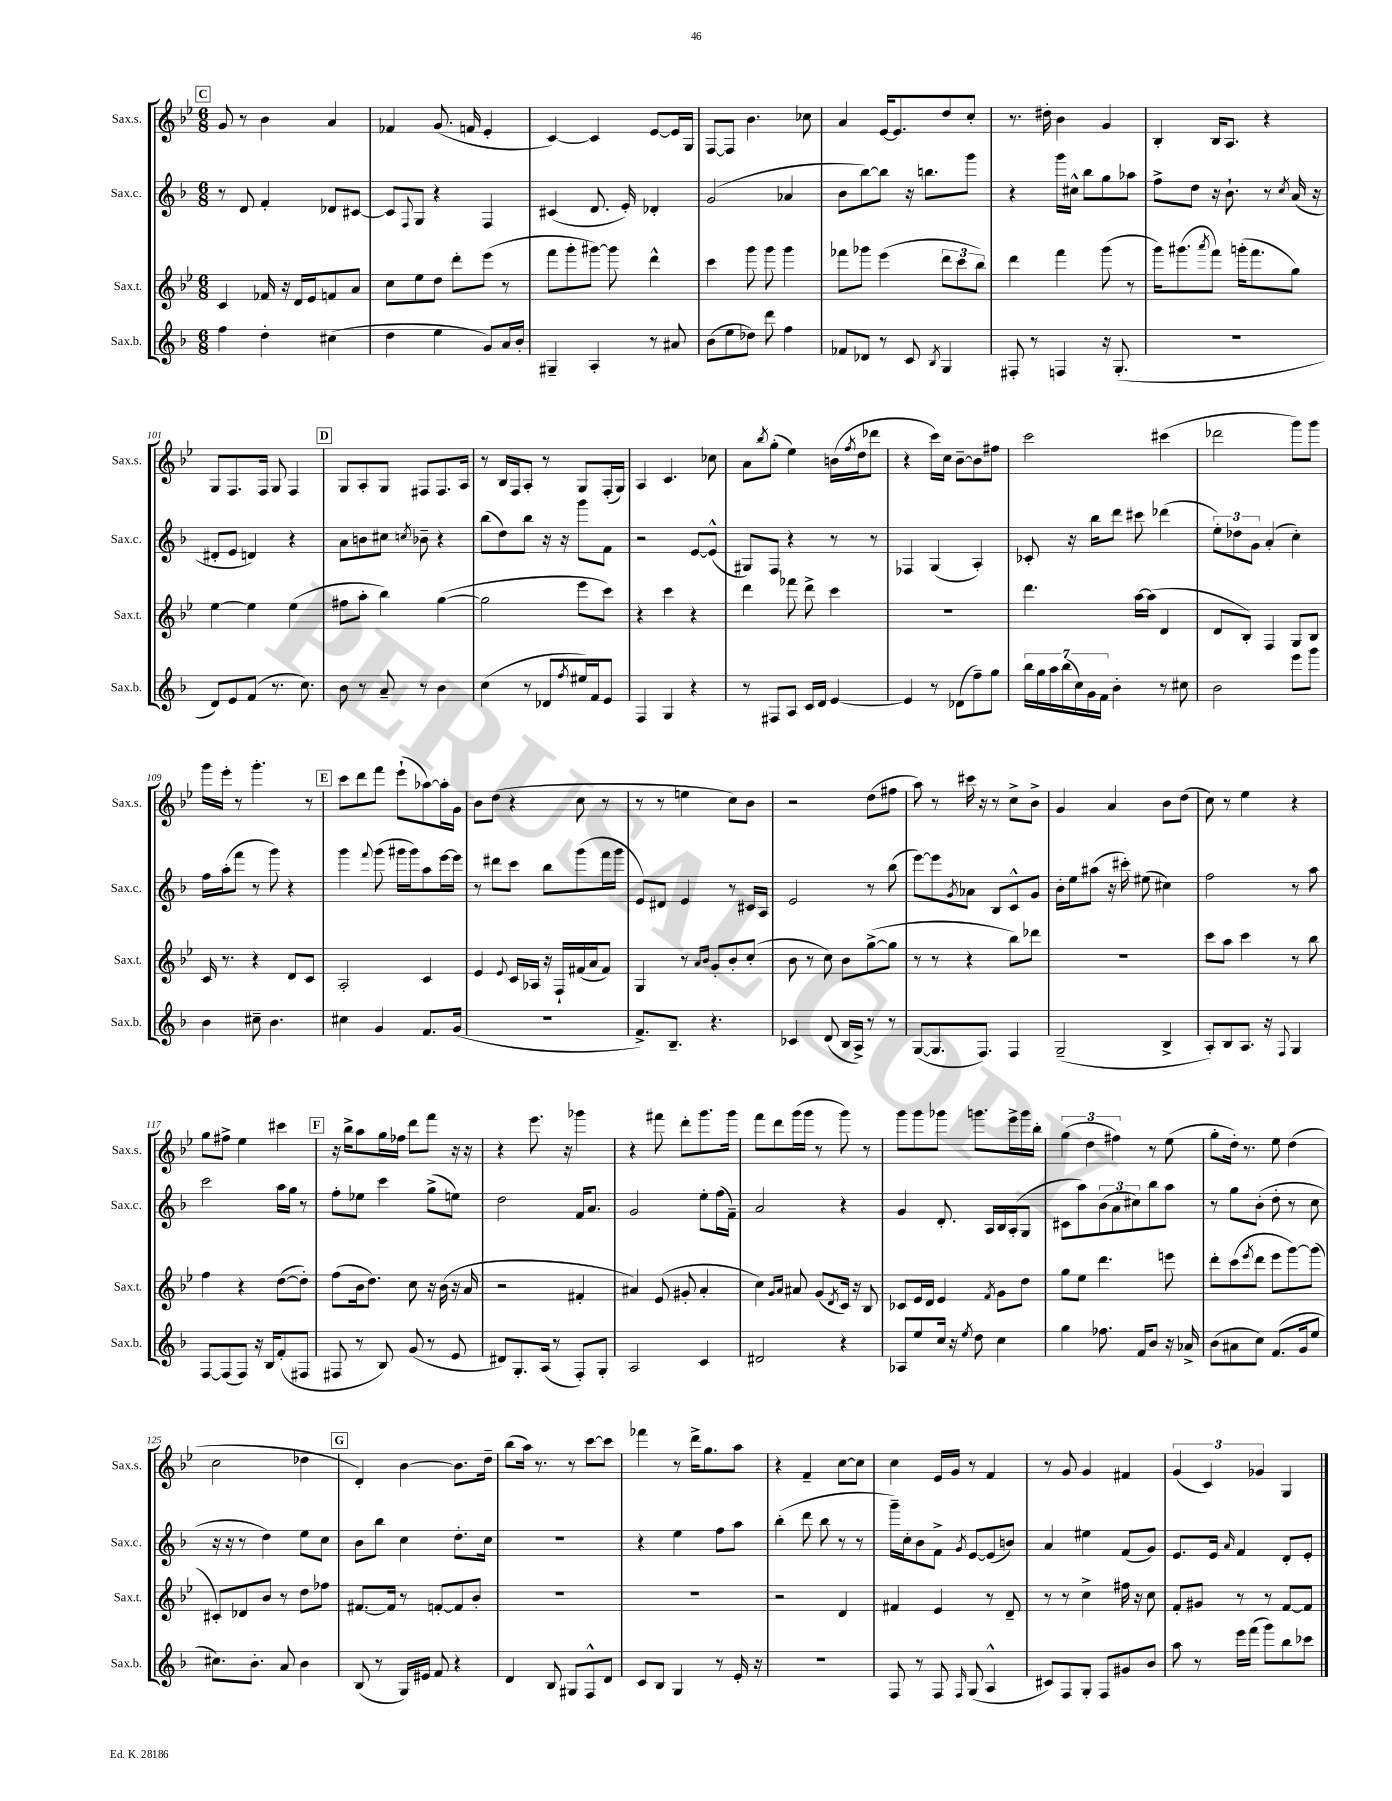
<<
\new StaffGroup <<
\new Staff = "s0" \with { instrumentName = "Sax.s." shortInstrumentName = "Sax.s." } {
    \clef treble \key bes \major \numericTimeSignature \time 6/8
    \mark \markup { \box "C" } g'8 r8 bes'4 a'4 |
    fes'4 g'8.( f'16 ees'4-. |
    c'4~) c'4 ees'8~ ees'16 g16 |
    f8~ f8 bes'4. ces''8 |
    a'4 ees'16~ ees'8. d''8 c''8-. |
    r8. dis''16-. bes'4 g'4 |
    bes4-. bes16 a8. r4 |
    g8 f8. f16 g8 f4 |
    \mark \markup { \box "D" } g8 a8-. g8 fis8 fis8. a16 |
    r8 bes16 f16 a8-. r8 g8 f16-.( g16) |
    a4 c'4. ces''8 |
    a'8 \acciaccatura { bes''8 } g''8-.( ees''4) b'16( \acciaccatura { f''8 } d''16 des'''8 |
    r4 c'''16) c''16 bes'8~-- bes'8 fis''8 |
    c'''2 cis'''4( |
    des'''2 g'''8) g'''8 |
    g'''16 ees'''16-. r8 g'''4.-. r8 |
    \mark \markup { \box "E" } c'''8 d'''8 f'''8 ees'''8-!( aes''8~) aes''16-. g'16 |
    bes'8 d''8( r4 c''8 r8 |
    r8 r8 e''4 c''8) bes'8 |
    r2 d''8( fis''8 |
    a''8) r8 cis'''16 r16 r8 c''8-> bes'8-> |
    g'4 a'4 bes'8 d''8( |
    c''8) r8 ees''4 r4 |
    g''8 fis''8-> ees''4 cis'''4 |
    \mark \markup { \box "F" } r16 bes''16-> a''8 g''16 fes''16 d'''8 f'''8 r16 r16 |
    r4 ees'''8. r16 ges'''4 |
    r4 fis'''8 d'''8-. g'''8. g'''16 |
    f'''8 d'''8 g'''16( g'''16 r8 g'''8) r8 |
    g'''8 g'''8 ges'''8 g'''8. ees'''16-> g'''16 bes''16-. |
    \tuplet 3/2 { g''4( d''4 fis''4) } r8 ees''8( |
    g''8-. d''16-.) r8. ees''8 d''4( |
    c''2 des''4 |
    \mark \markup { \box "G" } d'4-.) bes'4~ bes'8. d''16-- |
    bes''8( a''16) r8. r8 c'''8~ c'''8 |
    fes'''4 r8 d'''16-> g''8. a''8 |
    r4 f'4-- c''8~ c''8 |
    c''4 ees'16 g'16 r8 f'4 |
    r8 g'8 g'4 fis'4 |
    \tuplet 3/2 { g'4( c'4) ges'4 } g4 \bar "|." |
}
\new Staff = "s1" \with { instrumentName = "Sax.c." shortInstrumentName = "Sax.c." } {
    \clef treble \key f \major \numericTimeSignature \time 6/8
    \mark \markup { \box "C" } r8 d'8 f'4-. des'8 cis'8~ |
    cis'8 \appoggiatura { f8 } g8 r4 f4 |
    cis'4( d'8. e'16-.) des'4-. |
    g'2( aes'4 |
    bes'8 bes''8~) bes''8 r16 b''8. g'''8 |
    r4 g'''16 cis''16-^ bes''8 g''8 aes''8 |
    f''8-> d''8 r16 bes'8.-! r8 \acciaccatura { c''8 } a'16( r16 |
    dis'8-. e'8 d'4) r4 |
    \mark \markup { \box "D" } a'8 b'8 cis''8 \acciaccatura { c''8 } bes'8-- r4 |
    bes''8( d''8) bes''8 r16 r16 g'''8 f'8 |
    r2 e'8~ e'8-^( |
    gis8) f8 r4 r8 r8 |
    fes4 g4( a4-.) |
    ces'8-. r16 bes''16 d'''8 cis'''8 des'''4( |
    \tuplet 3/2 { e''8-.) des''8 g'8 } a'4-.( c''4-.) |
    f''16 a''16-.( f'''8 r8 g'''8) r4 |
    \mark \markup { \box "E" } g'''4 \appoggiatura { f'''8 } g'''8( gis'''16 gis'''16) a''8 e'''16~ e'''16 |
    r8 dis'''8 c'''8 bes''8 g'''8( f'''16 g'''16 |
    e'8) dis'8 e'4 r8 cis'16 a16 |
    e'2 r8 bes''8( |
    e'''8~) e'''8 \acciaccatura { g'8 } aes'8 bes8 c'8-^ g'8 |
    bes'16-. e''16 ais''8( r16 cis'''16-.) eis''8( cis''4) |
    f''2 r8 a''8 |
    c'''2 a''16 g''16 r8 |
    \mark \markup { \box "F" } f''8-. ees''8 c'''4 g''8->( e''8) |
    d''2 f'16 a'8. |
    g'2 e''8-. f''16( f'16--) |
    a'2 r4 |
    g'4 d'8.-. a16 bes16 a16-.( g8 |
    cis'8 a''8) \tuplet 3/2 { bes'8( a'8 cis''8) } bes''8 a''8 |
    r8 g''8 bes'8-.( d''8-. r8 c''8 |
    r16 r16 r8 d''4) e''8 c''8 |
    \mark \markup { \box "G" } bes'8 bes''8 c''4 d''8.-. c''16 |
    R2. |
    r4 e''4 f''8 a''8 |
    bes''4-.( d'''8 bes''8 r8 r8 |
    g'''16--) c''16-. bes'8 f'8-> \acciaccatura { g'8 } e'8~ e'8( b'8) |
    a'4 eis''4 f'8( g'8) |
    e'8. e'16 \grace { a'16 } f'4 d'8-. e'8-. \bar "|." |
}
\new Staff = "s2" \with { instrumentName = "Sax.t." shortInstrumentName = "Sax.t." } {
    \clef treble \key bes \major \numericTimeSignature \time 6/8
    \mark \markup { \box "C" } c'4 fes'16 r16 d'16 ees'16 f'8 a'8 |
    c''8 ees''8 d''8 d'''8-. ees'''8( r8 |
    f'''8 g'''8-. gis'''8~) gis'''8 d'''4-^ |
    c'''4 g'''8 g'''8 g'''4 |
    fes'''8 ges'''8 ees'''4( \tuplet 3/2 { d'''8 c'''8 bes''8) } |
    d'''4 f'''4 g'''8( r8 |
    g'''16) gis'''8.( \acciaccatura { a'''8 } f'''8) g'''16-.( f'''8. g''8) |
    ees''4~ ees''4 ees''4( |
    \mark \markup { \box "D" } fis''8 a''8-. bes''4) g''4~( |
    g''2 ees'''8 c'''8) |
    r4 c'''4 r4 |
    d'''4 fes'''8 d'''8-> c'''4 |
    R2. |
    d'''4. a''16~ a''16( d'4 |
    d'8 bes8-.) f4 g8 bes8 |
    c'16 r8. r4 d'8 c'8 |
    \mark \markup { \box "E" } a2-. c'4 |
    ees'4 \appoggiatura { ees'8 } c'16 aes16 r16 f16-! fis'16( a'16 fis'8) |
    g4 r8 \grace { a'16 bes'16 } g'8-. bes'8-. c''8-.( |
    bes'8 r8 c''8) bes'8 g''8~->( g''8 |
    r8 r8 r4 bes''8) des'''8 |
    R2. |
    c'''8 a''8 c'''4 r8 bes''8 |
    f''4 r4 d''8~( d''8-.) |
    \mark \markup { \box "F" } f''8( bes'16 d''8.) c''8 r16 bes'16( r16 a'16 |
    r2 fis'4-. |
    ais'4) ees'8( gis'8-. ais'4-. |
    c''4) \grace { g'16 a'16 } ais'8 g'8( \acciaccatura { d'8 } c'16) r16 bes8 |
    ces'8 ees'16 d'16 ees'4 \acciaccatura { f'8 } g'8 d''8 |
    g''8 ees''8 d'''4. e'''8 |
    d'''8-. c'''8( \acciaccatura { ees'''8 } d'''8 ees'''8 g'''8~) g'''8( |
    cis'8-.) des'8 bes'8 r8 d''8 fes''8 |
    \mark \markup { \box "G" } fis'8.~ fis'16 r8 f'8~-. f'8 bes'8-. |
    R2. |
    R2. |
    r2 d'4 |
    fis'4 ees'4 r8 d'8-- |
    r8 r8 c''4-> fis''16 r16 c''8 |
    f'8-. gis'8 r8 r8 f'8~ f'8 \bar "|." |
}
\new Staff = "s3" \with { instrumentName = "Sax.b." shortInstrumentName = "Sax.b." } {
    \clef treble \key f \major \numericTimeSignature \time 6/8
    \mark \markup { \box "C" } f''4 d''4-. cis''4( |
    d''4 e''4 g'8) a'16 bes'16-. |
    gis4-- a4-. r8 ais'8 |
    bes'8( e''8 des''8) d'''8 f''4 |
    fes'8 des'8 r8 c'8 \acciaccatura { bes8 } g4 |
    fis8-. r8 f4 r16 g8.-.( |
    R2. |
    d'8) e'8 f'8( r8. c''8.) |
    \mark \markup { \box "D" } bes'8 r8 a'8-- r8 bes'4 |
    c''4( r8 des'8 \acciaccatura { f''8 } eis''16) f'16 e'8 |
    f4 g4 r4 |
    r8 fis8 a8 c'16 d'16 e'4~ |
    e'4 r8 des'8( f''8--) g''8 |
    \tuplet 7/4 { bes''16 g''16 a''16 bes''16( c''16) g'16 f'16 } bes'4-. r8 cis''8 |
    bes'2 e'''8 g'''8 |
    bes'4 cis''8-- bes'4. |
    \mark \markup { \box "E" } cis''4 g'4 f'8. g'16( |
    R2. |
    f'8.->) bes8.-- r4. |
    ces'4 d'8( bes16 a16->) r8 r8 |
    g8~( g8. f8.) f4 |
    g2--( bes4-> |
    a8-.) bes8 a8. r16 \appoggiatura { f8 } g4 |
    f8~ f8( f8) r16 bes16 f'8-.( fis8 |
    \mark \markup { \box "F" } fis8 r8 bes8) g'8( r8 e'8 |
    dis'8) g8.-. a16( r8 f8-.) g8-. |
    a2 c'4 |
    dis'2 r4 |
    aes8 e''8 c''16 r16 \acciaccatura { e''8 } d''8 c''4 |
    g''4 fes''8. f'16 bes'8 r16 aes'16-> |
    bes'8( ais'8 c''8) f'8.( g'16 e''8 |
    cis''8.) bes'8.-. a'8 bes'4 |
    \mark \markup { \box "G" } bes8( r8 g16) eis'16 f'8 r4 |
    d'4 bes8 gis8 f8-^ d'8 |
    c'8 bes8 g4 r8 e'16-. r16 |
    r2. |
    f8 r8 f8 \grace { f16 } g8( a4-^ |
    cis'8) f8 g8-. f8 gis'8 bes'8 |
    a''8 r8 e'''16 f'''16( g'''8) bes''8 ces'''8 \bar "|." |
}
>>
>>
\layout { \context { \Score currentBarNumber = #94 } }
